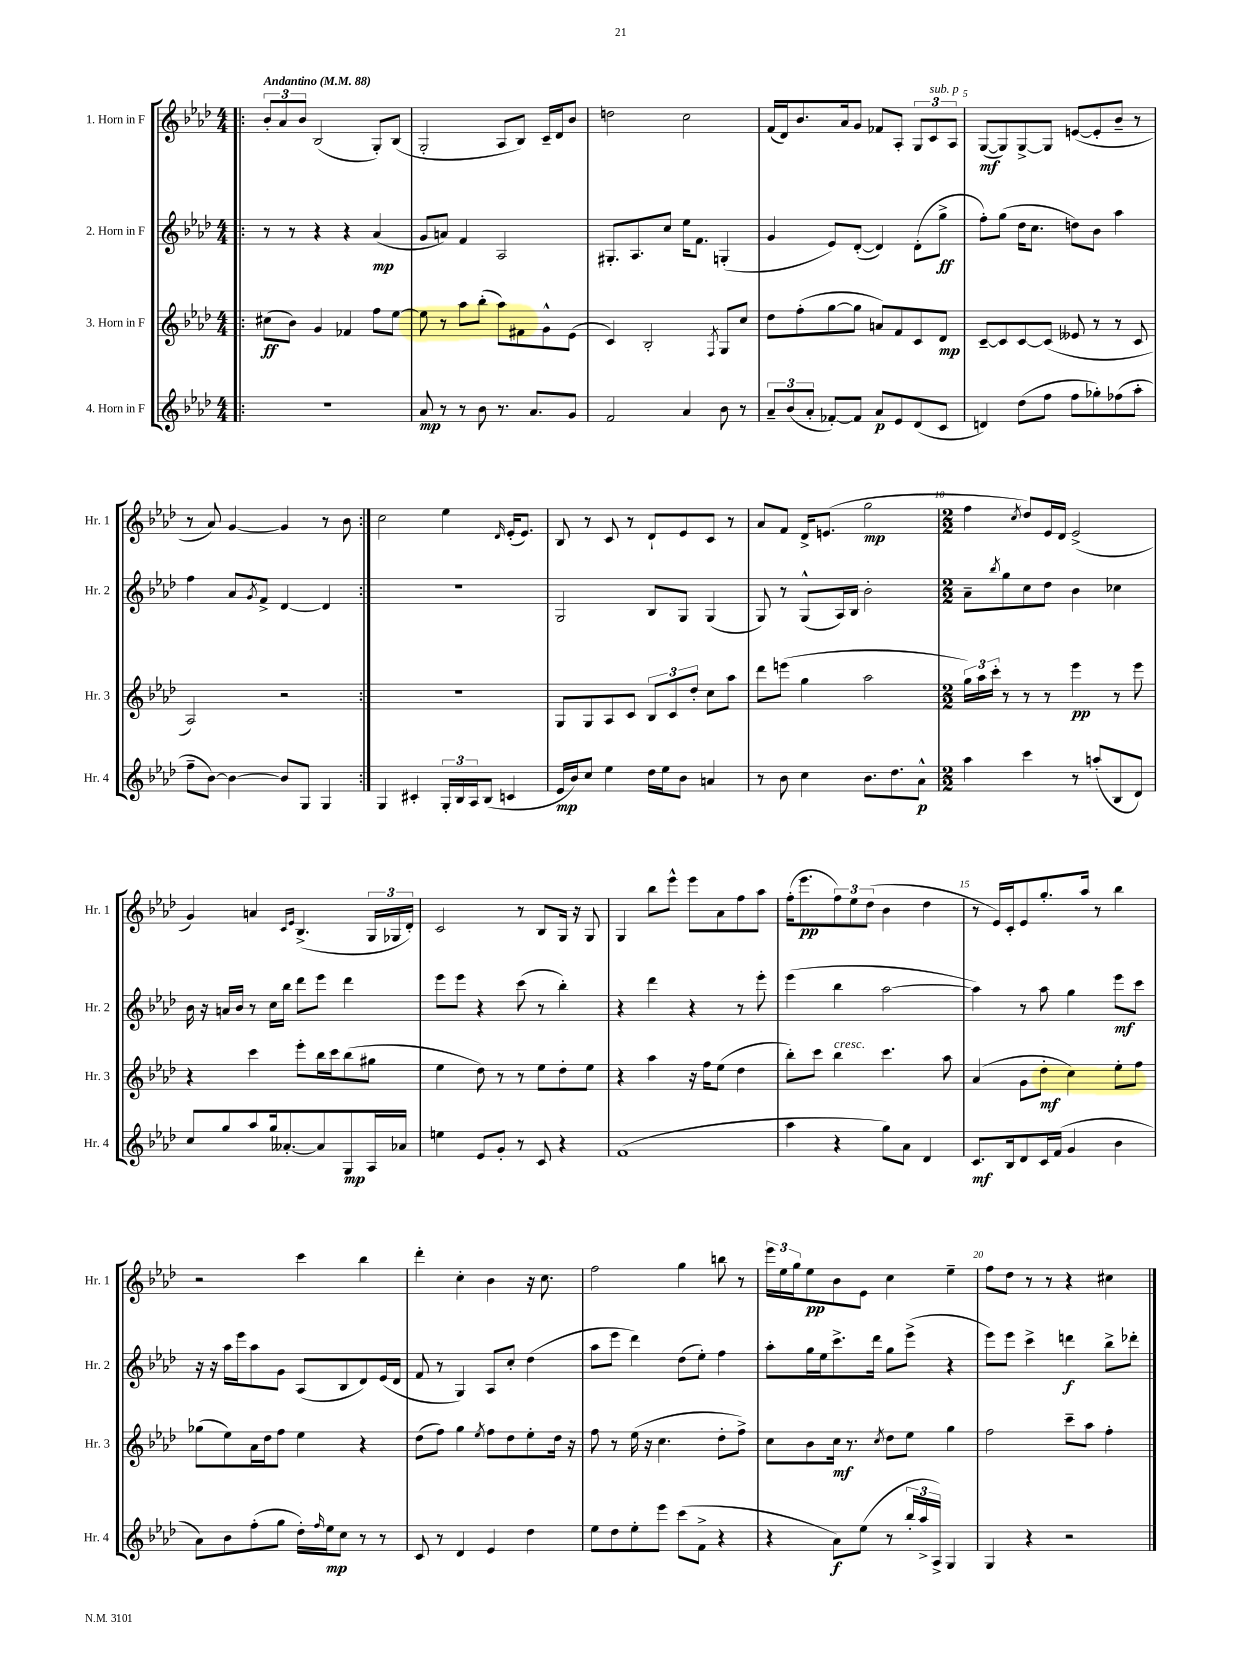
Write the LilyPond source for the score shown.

<<
\new StaffGroup <<
\new Staff = "s0" \with { instrumentName = "1. Horn in F" shortInstrumentName = "Hr. 1" } {
    \clef treble \key aes \major \numericTimeSignature \time 4/4 \tempo "Andantino" 4 = 88
    \repeat volta 2 { \bar ".|:" \tuplet 3/2 { bes'8-. aes'8 bes'8 } bes2( g8-.) bes8( |
    g2-. aes8 bes8) c'16-- des'16 bes'8 |
    d''2 c''2 |
    f'16( des'16) bes'8. aes'16 g'8 fes'8 aes8-. \tuplet 3/2 { g8 c'8^\markup { \italic "sub. p" } aes8 } |
    g8~\mf( g8) g8~-> g8 e'8~( e'8-. bes'8-- r8 |
    r8 aes'8) g'4~ g'4 r8 bes'8 | }
    c''2 ees''4 \grace { des'16 } ees'16-.( ees'8.) |
    bes8 r8 c'8 r8 des'8-! ees'8 c'8 r8 |
    aes'8 f'8 des'16-> e'8.( g''2\mp |
    \numericTimeSignature \time 2/2 f''4 \acciaccatura { c''8 } des''8) ees'16 des'16 ees'2->( |
    g'4) a'4 \grace { c'16 ees'16 } bes4.->( \tuplet 3/2 { g16 ges16 des'16-.) } |
    c'2 r8 bes8 g16 r16 g8 |
    g4 bes''8 ees'''8-^ ees'''8 aes'8 f''8 aes''8 |
    f''16-.( ees'''8.\pp \tuplet 3/2 { f''8) ees''8 des''8( } bes'4 des''4 |
    r8 ees'16) c'16-. ees'8 g''8.-. aes''16 r8 bes''4 |
    r2 c'''4 bes''4 |
    des'''4-. c''4-. bes'4 r16 c''8. |
    f''2 g''4 b''8 r8 |
    \tuplet 3/2 { ees'''16 ees''16 g''16 } ees''8\pp bes'8 ees'8 c''4 ees''4-- |
    f''8 des''8 r8 r8 r4 cis''4 \bar "|." |
}
\new Staff = "s1" \with { instrumentName = "2. Horn in F" shortInstrumentName = "Hr. 2" } {
    \clef treble \key aes \major \numericTimeSignature \time 4/4
    \repeat volta 2 { \bar ".|:" r8 r8 r4 r4 aes'4\mp( |
    g'8 a'8) f'4 aes2 |
    gis8.-. aes8. c''8 ees''16 f'8. g4-.( |
    g'4 ees'8) des'8~-.( des'4) des'8-.( g''8->\ff |
    f''8-.) g''8( des''16 c''8. d''8) bes'8 aes''4 |
    f''4 aes'8 \acciaccatura { g'8 } f'8-> des'4~ des'4 | }
    r1 |
    g2 bes8 g8 g4( |
    g8) r8 g8-^( aes16) bes16 bes'2-. |
    \numericTimeSignature \time 2/2 aes'8-- \acciaccatura { bes''8 } g''8 c''8 des''8 bes'4 ces''4 |
    bes'16 r16 a'16 bes'16 r8 c''16 bes''16 des'''8 ees'''8 des'''4 |
    ees'''8 ees'''8 r4 c'''8( r8 bes''4-.) |
    r4 des'''4 r4 r8 ees'''8-. |
    ees'''4( bes''4 aes''2~ |
    aes''4) r8 aes''8 g''4 ees'''8\mf c'''8 |
    r16 r16 aes''16 ees'''16 aes''8 g'8 aes8( bes8 des'8) ees'16( des'16 |
    f'8 r8 g4) aes8 c''8-. des''4( |
    aes''8 ees'''8 des'''4) des''8( ees''8-.) f''4 |
    aes''8-. g''16 ees''16 c'''8.-> des'''16 g''8 ees'''8->( r4 |
    ees'''8) ees'''8 c'''4-> d'''4\f bes''8-> des'''8-. \bar "|." |
}
\new Staff = "s2" \with { instrumentName = "3. Horn in F" shortInstrumentName = "Hr. 3" } {
    \clef treble \key aes \major \numericTimeSignature \time 4/4
    \repeat volta 2 { \bar ".|:" cis''8\ff( bes'8) g'4 fes'4 f''8 ees''8~ |
    ees''8 r8 aes''8 bes''8-.( aes''8) fis'8 g'8-^ ees'8( |
    c'4) bes2-. \acciaccatura { f8 } g8 c''8 |
    des''8 f''8-.( g''8~ g''8 a'8) f'8 c'8 des'8\mp |
    c'8~-- c'8 c'8~ c'8( eeses'8 r8 r8 c'8 |
    aes2) r2 | }
    R1 |
    g8 g8 aes8 c'8 \tuplet 3/2 { bes8 c'8 des''8-. } c''8 aes''8 |
    des'''8 e'''8( g''4 aes''2 |
    \numericTimeSignature \time 2/2 \tuplet 3/2 { g''16) aes''16 c'''16-. } r8 r8 r8 ees'''4\pp r8 ees'''8 |
    r4 c'''4 ees'''8-. bes''16 c'''16 bes''8( gis''8 |
    ees''4 des''8) r8 r8 ees''8 des''8-. ees''8 |
    r4 aes''4 r16 f''16 ees''8( des''4 |
    bes''8-.) c'''8 bes''4^\markup { \italic "cresc." } c'''4. aes''8 |
    aes'4( g'8 des''8-.\mf c''4) ees''8-. f''8 |
    ges''8( ees''8) aes'16 des''16 f''8 ees''4 r4 |
    des''8( f''8) g''4 \acciaccatura { ees''8 } f''8 des''8 ees''8-. des''16 r16 |
    f''8 r8 ees''16( r16 c''4. des''8-. f''8->) |
    c''8 bes'8 c''16\mf r8. \acciaccatura { c''8 } des''8 ees''8 g''4 |
    f''2 c'''8-- aes''8 f''4-. \bar "|." |
}
\new Staff = "s3" \with { instrumentName = "4. Horn in F" shortInstrumentName = "Hr. 4" } {
    \clef treble \key aes \major \numericTimeSignature \time 4/4
    \repeat volta 2 { \bar ".|:" R1 |
    aes'8\mp r8 r8 bes'8 r8. aes'8. g'8 |
    f'2 aes'4 bes'8 r8 |
    \tuplet 3/2 { aes'8-- bes'8( aes'8-. } fes'8~-.) fes'8 aes'8\p ees'8 des'8( c'8 |
    d'4) des''8( f''8 f''8 ges''8-.) fes''8( aes''8-. |
    f''8-- bes'8~) bes'4~ bes'8 g8 g4 | }
    g4 cis'4-. \tuplet 3/2 { g16-. bes16 aes16 } bes8( c'4 |
    ees'16\mp bes'16) c''8 ees''4 des''16 ees''16 bes'8 a'4 |
    r8 bes'8 c''4 bes'8. des''8. aes'8-^\p |
    \numericTimeSignature \time 2/2 aes''4 c'''4 r8 a''8-.( bes8 des'8) |
    c''8 g''8 aes''8 g''16 aeses'8.~-. aeses'8 g8\mp aes16 aes'16 |
    e''4 ees'8 g'8-. r8 c'8 r4 |
    f'1( |
    aes''4 r4 g''8) aes'8 des'4 |
    c'8.\mf bes16 des'8 c'16 f'16( g'4 bes'4 |
    aes'8) bes'8 f''8-.( g''8 des''16-.) \grace { f''16 } ees''16\mp c''8 r8 r8 |
    c'8 r8 des'4 ees'4 des''4 |
    ees''8 des''8 ees''8-. ees'''8 c'''8( f'8-> r4 |
    r4 aes'8\f) ees''8( r8 \tuplet 3/2 { bes''16-. aes''16-> aes16->) } g4 |
    g4 r4 r2 \bar "|." |
}
>>
>>
\layout { \context { \Score \override BarNumber.break-visibility = ##(#f #t #t) barNumberVisibility = #(every-nth-bar-number-visible 5) } }
